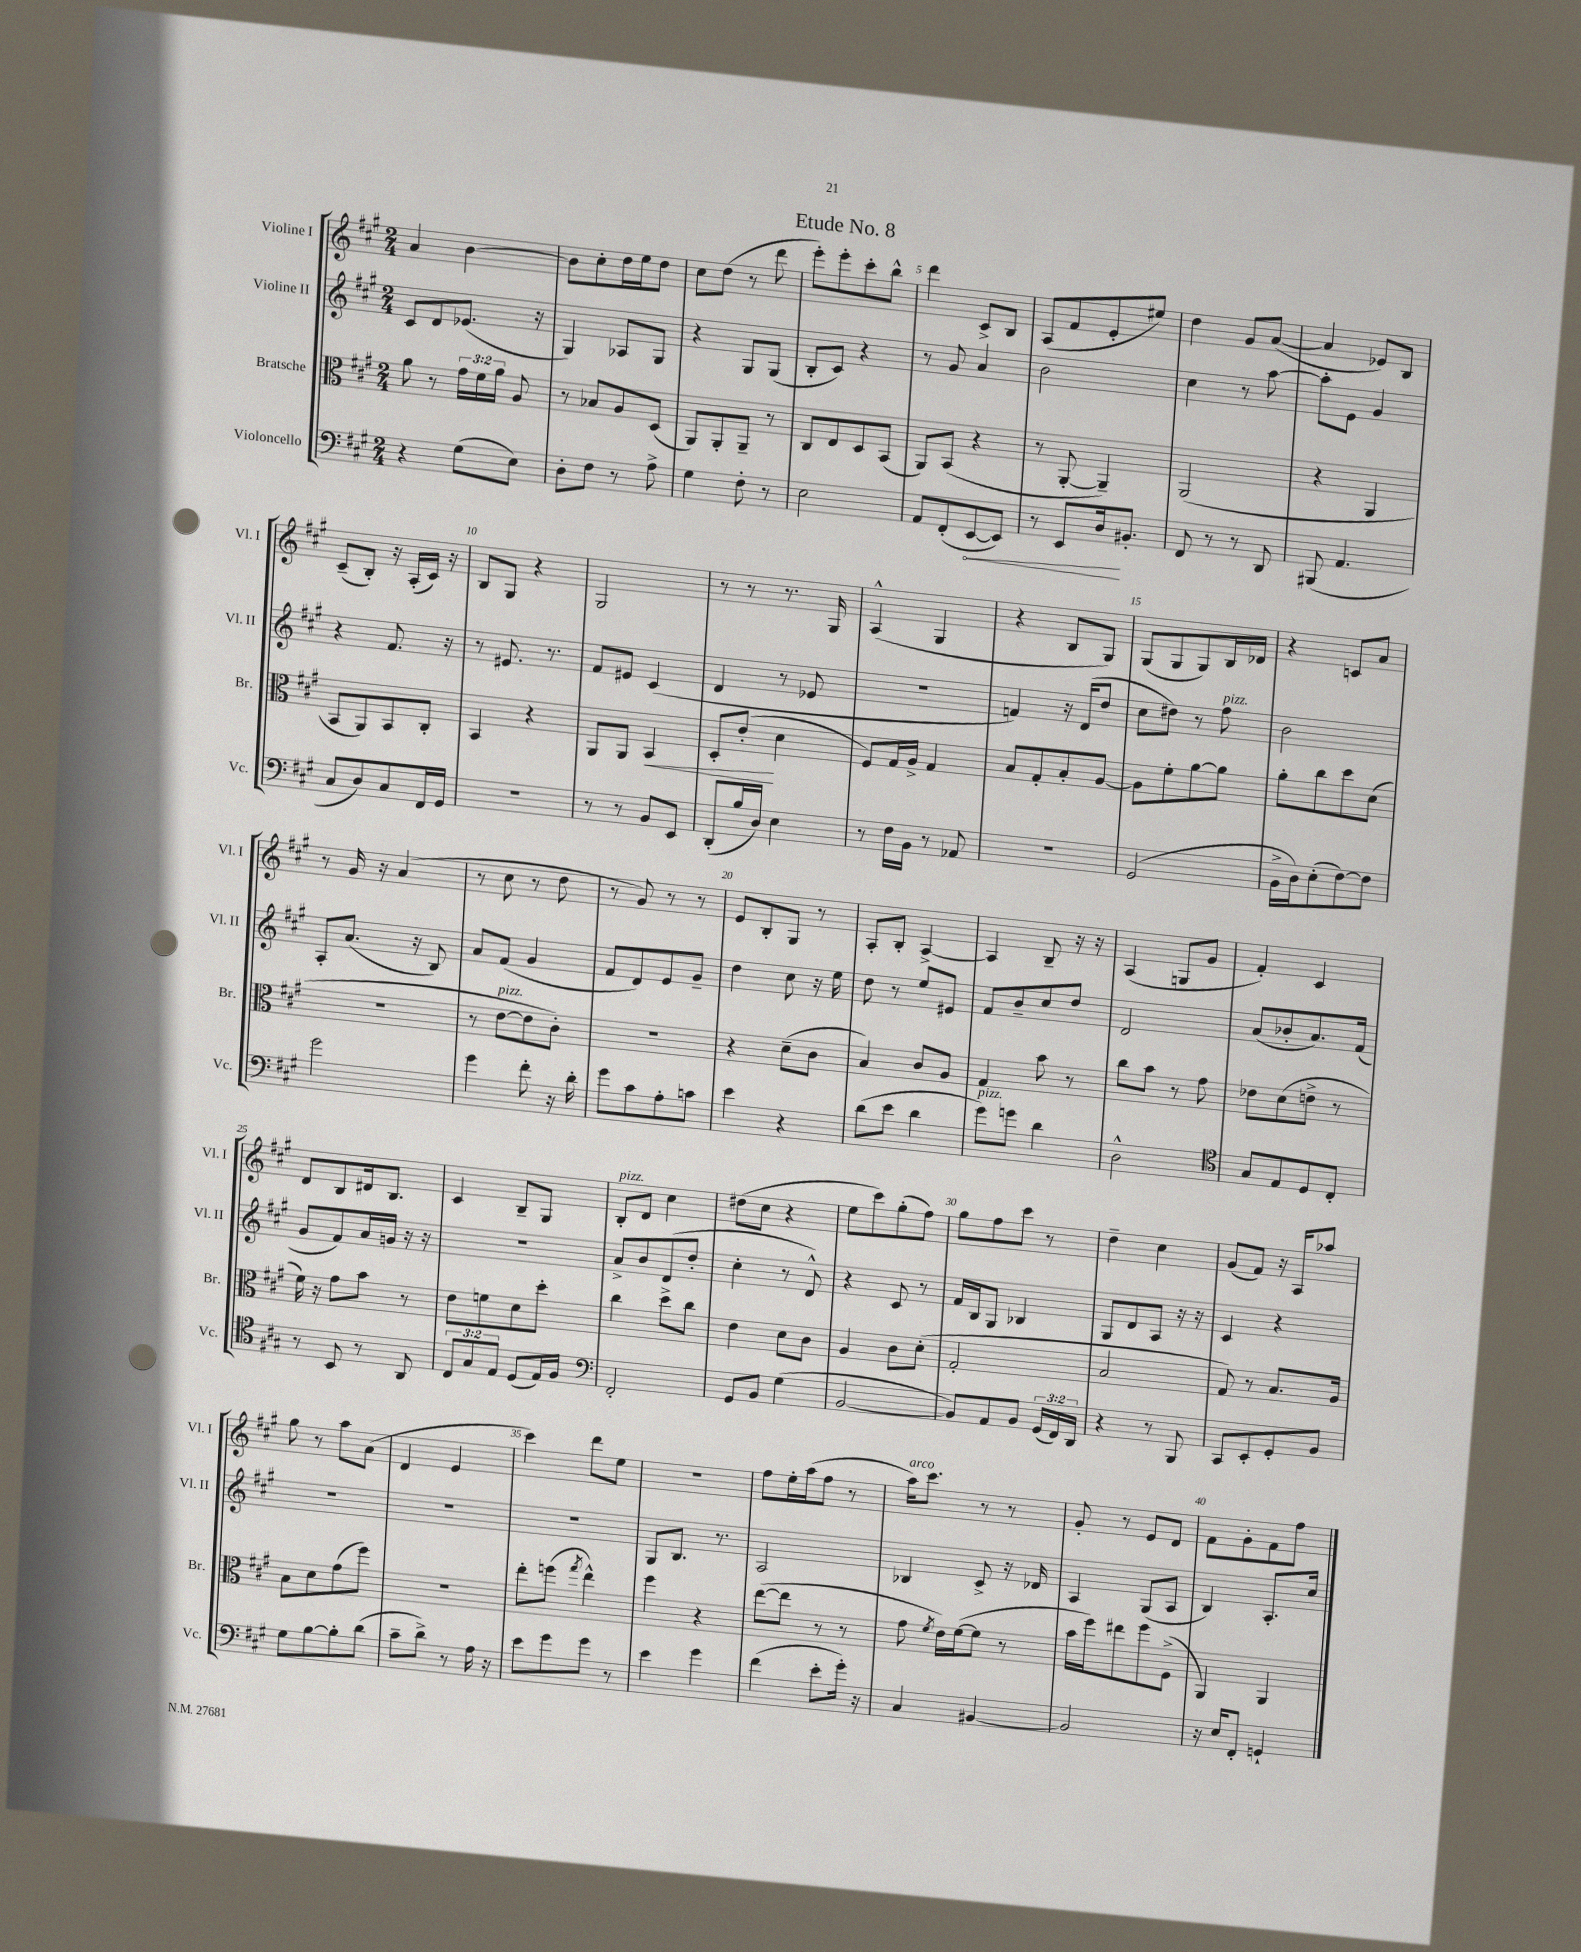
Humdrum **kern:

**kern	**dynam	**kern	**dynam	**kern	**kern
*part4	*part4	*part3	*part3	*part2	*part1
*staff4	*staff4	*staff3	*staff3	*staff2	*staff1
*I"Violoncello	*	*I"Bratsche	*	*I"Violine II	*I"Violine I
*I'Vc.	*	*I'Br.	*	*I'Vl. II	*I'Vl. I
*clefF4	*	*clefC3	*	*clefG2	*clefG2
*k[f#c#g#]	*	*k[f#c#g#]	*	*k[f#c#g#]	*k[f#c#g#]
*M2/4	*	*M2/4	*	*M2/4	*M2/4
=1	=1	=1	=1	=1	=1
4r	.	8a\	.	8c#/L	4a/
.	.	8r	.	8d/	.
(8G#\L	.	24g#\LL	.	(8.e-X/J	[4b\
.	.	24f#\	.	.	.
.	.	24a\JJ	.	.	.
8E\J)	.	8A/	.	.	.
.	.	.	.	16r	.
=2	=2	=2	=2	=2	=2
8D'\L	.	8r	.	4G#/)	8b\L]
8F#\J	.	8B-X/L	.	.	8cc#'\
8r	.	8A/	.	8A-X/L	16dd\L
.	.	.	.	.	16ee\J
8A^\	.	(8D/J	.	8G#/J	8dd\J
=3	=3	=3	=3	=3	=3
4G#\	.	8AA/L)	.	4r	8cc#\L
.	.	8AA'/	.	.	(8dd\J
8F#'\	.	8AA~/J	.	8G#/L	8r
8r	.	8r	.	(8G#/J	8ddd\
=4	=4	=4	=4	=4	=4
2E\	.	8C#/L	.	8B'/L	8eee'\L)
.	.	8E/	.	8c#/J)	8eee'\
.	.	8D/	.	4r	8ccc#'\
.	.	(8BB/J	.	.	8bb^^\J
=5	=5	=5	=5	=5	=5
8AA/L	.	8AA/L)	.	8r	4ddd\
(8FF#'/	.	(8BB/J	.	8g#/	.
!	!LO:HP:b	!	!	!	!
[8EE/	<	4r	.	4a/	8c#^/L
8EE/J])	.	.	.	.	8B/J
=6	=6	=6	=6	=6	=6
8r	.	8r	.	2b\	(8A/L
8EE/L	.	[8AA'/	.	.	8f#/
16D/k	.	4AA~/])	.	.	8e'/
8.BB#X'/J	[	.	.	.	.
.	.	.	.	.	8ee#X/J)
=7	=7	=7	=7	=7	=7
8FF#/	.	(2AA/	.	4cc#\	4dd\
8r	.	.	.	.	.
8r	.	.	.	8r	8g#/L
8DD/	.	.	.	[8aa\	([8a/J
=8	=8	=8	=8	=8	=8
(8BBB#X/	.	4r	.	8aa'\L]	4a/]
4.AA/	.	.	.	8e\J	.
.	.	4AA/	.	4g#/	8e-X/L)
.	.	.	.	.	8B/J
!!LO:LB:g=z
=9	=9	=9	=9	=9	=9
8C#/L	.	8BB/L	.	4r	(8c#~/L
8D/)	.	8AA/)	.	.	8B'/J)
8C#/	.	8BB/	.	8.f#/	16r
.	.	.	.	.	(16A'/LL
16FF#/L	.	8C#'/J	.	.	16c#/JJ)
16GG#/JJ	.	.	.	16r	16r
=10	=10	=10	=10	=10	=10
2r	.	4BB/	.	8r	8B/L
.	.	.	.	8.e#X/	8G#/J
.	.	4r	.	.	4r
.	.	.	.	8.r	.
=11	=11	=11	=11	=11	=11
8r	.	8AA/L	.	8f#/L	2G#/
8r	.	8AA/J	.	8e#X/J	.
!	!	!	!LO:HP:b	!	!
8BB/L	.	4BB/	<	(4c#/	.
8EE/J	.	.	.	.	.
=12	=12	=12	=12	=12	=12
(8DD'/L	.	8D'/L	.	4d/	8r
16B/L	.	(8e'/J	.	.	8r
16D/JJ)	.	.	.	.	.
4E\	.	4d\	[	8r	8.r
.	.	.	.	8e-X/	.
.	.	.	.	.	16G#/
=13	=13	=13	=13	=13	=13
8r	.	8F#/L)	.	2r	(4A^^/
16F#\LL	.	16G#/L	.	.	.
16BB\JJ	.	16A^/JJ	.	.	.
8r	.	4G#/	.	.	4G#/
8AA-X/	.	.	.	.	.
=14	=14	=14	=14	=14	=14
2r	.	8B/L	.	4fn/)	4r
.	.	8G#'/	.	.	.
.	.	8B'/	.	16r	8B/L
.	.	.	.	(16d/KL	.
.	.	[8A/J	.	8dd/J	8G#/J)
=15	=15	=15	=15	=15	=15
(2GG#/	.	8A\L]	.	8cc#\L	(8G#/L
.	.	8f#'\	.	8dd#X\J)	8G#/
.	.	[8a\	.	8r	8G#/)
!	!	!	!	!LO:TX:a:i:t=pizz.	!
.	.	8a\J]	.	8ff#\	16B/L
.	.	.	.	.	16d-X/JJ
=16	=16	=16	=16	=16	=16
16BB^\LL	.	8a'\L	.	2b\	4r
16D\J)	.	.	.	.	.
(8E'\	.	8cc#\	.	.	.
[8F#\)	.	8dd\	.	.	8cn/L
8F#\J]	.	(8d\J	.	.	8a/J
!!LO:LB:g=z
=17	=17	=17	=17	=17	=17
2g#\	.	2r	.	8A'/L	8r
.	.	.	.	(8.a/J	16g#/
.	.	.	.	.	16r
.	.	.	.	.	(4a/
.	.	.	.	16r	.
.	.	.	.	8B/)	.
=18	=18	=18	=18	=18	=18
4g#\	.	8r	.	8a/L	8r
!	!	!LO:TX:a:i:t=pizz.	!	!	!
.	.	[8e\L	.	(8f#/J	8cc#\
8f#'\	.	8e\]	.	4g#/	8r
16r	.	8c#'\J)	.	.	8dd\
16d'\	.	.	.	.	.
=19	=19	=19	=19	=19	=19
8g#\L	.	2r	.	8f#/L	8r
8c#\	.	.	.	8d/)	8g#/)
8A'\	.	.	.	8e/	8r
8cn\J	.	.	.	8g#~/J	8r
=20	=20	=20	=20	=20	=20
4e\	.	4r	.	4dd\	8e/L
.	.	.	.	.	8B'/
4r	.	(8d~\L	.	8cc#\	8G#/J
.	.	8c#\J	.	16r	8r
.	.	.	.	16ee\	.
=21	=21	=21	=21	=21	=21
(8d\L	.	4B/)	.	8dd\	8A'/L
8e\J	.	.	.	8r	8B'/J
4d\	.	8c#/L	.	8ee/L	[4A^/
.	.	8A/J	.	8e#X/J	.
=22	=22	=22	=22	=22	=22
!LO:TX:a:i:t=pizz.	!	!	!	!	!
8g#\L)	.	4G#/	.	8f#/L	4A/]
8gn\J	.	.	.	8b~/	.
4d\	.	8b\	.	8cc#/	8B~/
.	.	8r	.	8dd/J	16r
.	.	.	.	.	16r
=23	=23	=23	=23	=23	=23
2D^^\	.	8cc#\L	.	2d/	(4A/
.	.	8b\J	.	.	.
.	.	8r	.	.	8Gn/L
.	.	8g#\	.	.	8g#/J
=24	=24	=24	=24	=24	=24
*clefC4	*	*	*	*	*
8G#/L	.	8e-X\L	.	(8a/L	4f#'/)
8E/	.	(8d\	.	8b-X'/	.
8D/	.	8en^\J	.	8.a/)	4c#/
8C#'/J	.	8r	.	.	.
.	.	.	.	(16f#/Jk	.
!!LO:LB:g=z
=25	=25	=25	=25	=25	=25
8r	.	16f#\)	.	8g#/L	8d/L
.	.	16r	.	.	.
8BB/	.	8g#\L	.	8f#/)	8B/
8r	.	8b\J	.	16a/L	16d#X/k
.	.	.	.	16gn/JJ	8.B/J
8AA/	.	8r	.	16r	.
.	.	.	.	16r	.
=26	=26	=26	=26	=26	=26
12C#/L	.	8e\L	.	2r	4c#/
12G#/	.	.	.	.	.
.	.	8fn\	.	.	.
12E/J	.	.	.	.	.
(8D/L	.	8d\	.	.	8B~/L
16E/L)	.	8dd'\J	.	.	8G#/J
16F#/JJ	.	.	.	.	.
=27	=27	=27	=27	=27	=27
*clefF4	*	*	*	*	*
!	!	!	!	!	!LO:TX:a:i:t=pizz.
2FF#'/	.	4cc#\	.	8a^/L	8B'/L
.	.	.	.	8b/	8d/J
.	.	8dd^\L	.	(8d/	4cc#\
.	.	8cc#\J	.	8dd'/J	.
=28	=28	=28	=28	=28	=28
8GG#/L	.	4e\	.	4cc#'\	(8dd#X\L
8BB/J	.	.	.	.	8cc#\J
(4G#\	.	8d\L	.	8r	4r
.	.	8c#\J	.	8d^^/)	.
=29	=29	=29	=29	=29	=29
[2BB/	.	4A/	.	4r	8ee\L
.	.	.	.	.	8ccc#\)
.	.	8c#\L	.	8c#/	(8gg#'\
.	.	(8d'\J	.	8r	8ff#\J)
=30	=30	=30	=30	=30	=30
8BB/L])	.	2G#'/	.	16f#/LL	8gg#\L
.	.	.	.	16B/J	.
8AA/	.	.	.	8G#/J	8ff#\
8BB/J	.	.	.	4B-X/	8ccc#\J
(24GG#/LL	.	.	.	.	8r
24FF#/)	.	.	.	.	.
24DD/JJ	.	.	.	.	.
=31	=31	=31	=31	=31	=31
4r	.	2B/	.	8G#/L	4dd~\
.	.	.	.	8d/	.
8r	.	.	.	8A/J	4cc#\
8BBB/	.	.	.	16r	.
.	.	.	.	16r	.
=32	=32	=32	=32	=32	=32
8CC#/L	.	8G#/)	.	4c#/	(8g#/L
8EE'/	.	8r	.	.	8f#/J)
8GG#'/	.	8.B/L	.	4r	16r
.	.	.	.	.	16A/KL
8BB/J	.	.	.	.	8aa-X/J
.	.	16A/Jk	.	.	.
!!LO:LB:g=z
=33	=33	=33	=33	=33	=33
8G#\L	.	8B\L	.	2r	8gg#\
[8B\	.	8d\	.	.	8r
8B'\]	.	(8g#\	.	.	8aa\L
(8d\J	.	8ff#\J)	.	.	(8a\J
=34	=34	=34	=34	=34	=34
8c#~\L	.	2r	.	2r	4d/
8d^\J)	.	.	.	.	.
8r	.	.	.	.	4e/
16A\	.	.	.	.	.
16r	.	.	.	.	.
=35	=35	=35	=35	=35	=35
8e\L	.	8ee'\L	.	2r	4ccc#\)
8g#\	.	(8ffn\J	.	.	.
.	.	8qgg#/	.	.	.
8g#\J	.	4ee^^\)	.	.	8ddd\L
8r	.	.	.	.	8ee\J
=36	=36	=36	=36	=36	=36
4e\	.	4ff#\	.	8G#/L	2r
.	.	.	.	8.B/J	.
4g#\	.	4r	.	.	.
.	.	.	.	8.r	.
=37	=37	=37	=37	=37	=37
(4f#\	.	([8ee\L	.	2A/	8ff#\L
.	.	8ee\J]	.	.	16ee'\L
.	.	.	.	.	(16aa\J
8e'\L	.	8r	.	.	8ff#\J
16g#'\Jk)	.	8r	.	.	8r
16r	.	.	.	.	.
=38	=38	=38	=38	=38	=38
!	!	!	!	!	!LO:TX:a:i:t=arco
4C#/	.	8g#\	.	4B-X/	16aa\KL)
.	.	.	.	.	8.ccc#\J
.	.	8qf#/	.	.	.
.	.	16e\LL)	.	.	.
.	.	([16f#\J	.	.	.
[4BB#X/	.	8f#\J]	.	8c#^/	8r
.	.	8r	.	16r	8r
.	.	.	.	16d-X/	.
=39	=39	=39	=39	=39	=39
2BB#/]	.	16b\LL	.	4A/	8g#'/
.	.	16ff#\J)	.	.	.
.	.	8ee#X\	.	.	8r
.	.	8ff#\	.	(8G#/L	8e/L
.	.	(8F#^\J	.	8A/J	8d/J
=40	=40	=40	=40	=40	=40
16r	.	4AA/)	.	4B/)	8f#\L
16E/KL	.	.	.	.	.
8FF#'/J	.	.	.	.	8g#'\
4GGn`/	.	4AA/	.	8.A'/L	8f#\
.	.	.	.	.	8ff#\J
.	.	.	.	16cc#/Jk	.
==	==	==	==	==	==
*-	*-	*-	*-	*-	*-
